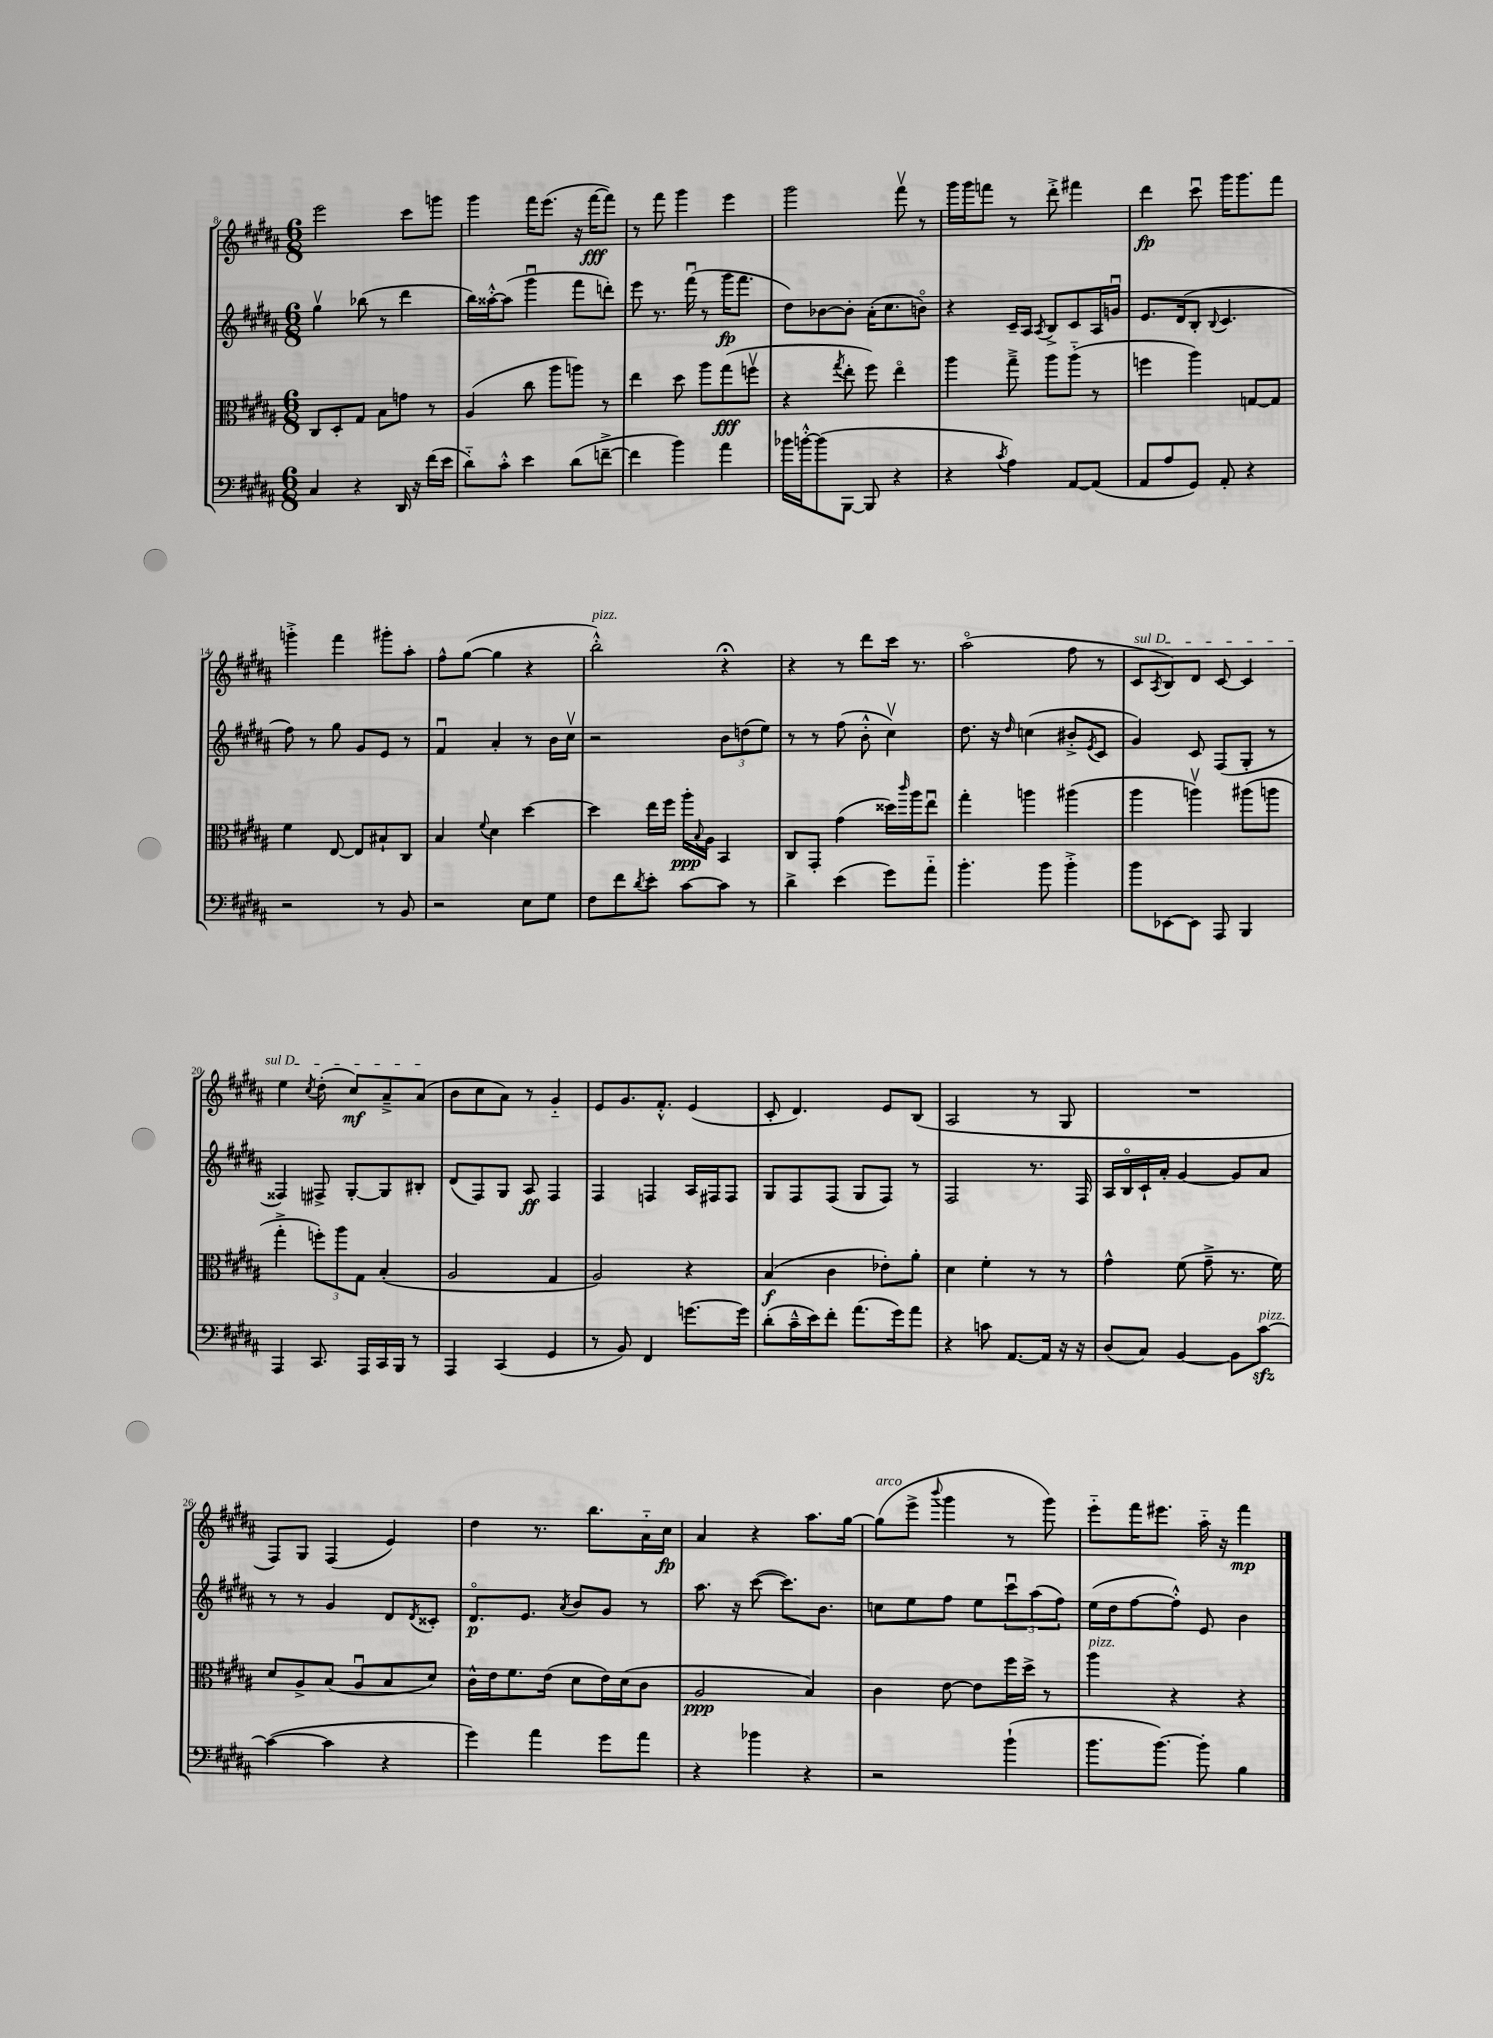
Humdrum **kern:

**kern	**kern	**dynam	**kern	**dynam	**kern	**dynam
*part4	*part3	*part3	*part2	*part2	*part1	*part1
*staff4	*staff3	*staff3	*staff2	*staff2	*staff1	*staff1
*clefF4	*clefC3	*	*clefG2	*	*clefG2	*
*k[f#c#g#d#a#]	*k[f#c#g#d#a#]	*	*k[f#c#g#d#a#]	*	*k[f#c#g#d#a#]	*
*M6/8	*M6/8	*	*M6/8	*	*M6/8	*
=8	=8	=8	=8	=8	=8	=8
4C#/	8C#/L	.	4gg#v\	.	2eee\	.
.	8D#'/	.	.	.	.	.
4r	8G#/J	.	(8bb-X\	.	.	.
.	8B\L	.	8r	.	.	.
16DD#/	8gn\J	.	4ddd#\	.	8ccc#\L	.
16r	.	.	.	.	.	.
(16f#\LL	8r	.	.	.	8gggn\J	.
16e\JJ	.	.	.	.	.	.
=9	=9	=9	=9	=9	=9	=9
8d#\L)	(4A#/	.	16bb\LL)	.	4ggg#\	.
.	.	.	[16aa##X'^^\J	.	.	.
8c#'^^\J	.	.	(8aa##\J]	.	.	.
4e\	8cc#\	.	4ggg#u\	.	16fff#\KL	.
.	.	.	.	.	(8.eee\J	.
.	8aa#\L	.	.	.	.	.
(8d#\L	8aan\J)	.	8fff#\L	.	16r	.
.	.	.	.	.	[16fff#\KL	fff
[8fn~^\J	8r	.	8dddn'\J)	.	8fff#\J])	.
=10	=10	=10	=10	=10	=10	=10
4f\]	4ee\	.	8eee\	.	8r	.
.	.	.	8.r	.	8fff#\	.
4b\)	8dd#\	.	.	.	4ggg#\	.
.	.	.	(16fff#u\	.	.	.
.	8aa#\L	.	8r	.	.	.
4a#\	(8gg#\	fff	16ggg#\KL	fp	4eee\	.
.	.	.	8.fff#\J	.	.	.
.	8ffnv\J	.	.	.	.	.
=11	=11	=11	=11	=11	=11	=11
16b-X\LL	4r	.	8dd#\L)	.	2ggg#\	.
[16bn'^^\J	.	.	.	.	.	.
(8b\]	.	.	[8b-X\	.	.	.
.	8qgg#/	.	.	.	.	.
[8BBB\J	8ee'\	.	8b-'\J]	.	.	.
8BBB/]	8ff#\)	.	(16a#'\KL	.	.	.
.	.	.	8.cc#\	.	.	.
4r	4ee\	.	.	.	8fff#v\	.
.	.	.	8bn\J)	.	8r	.
=12	=12	=12	=12	=12	=12	=12
4r	4aa#\	.	4r	.	16ggg#\LL	.
.	.	.	.	.	16ggg#\J	.
.	.	.	.	.	8fffn\J	.
8qc#/	.	.	.	.	.	.
4A#\)	8gg#~^\	.	16c#~/LL	.	8r	.
.	.	.	16A#/JJ	.	.	.
.	.	.	8qA#/	.	.	.
.	8aa#\L	.	8B^/L	.	8ddd#'^\	.
[8AA#/L	(8aa#\J	.	8c#/	.	4fff#X\	.
(8AA#/J]	8r	.	16A#/L	.	.	.
.	.	.	16gnu/JJ	.	.	.
=13	=13	=13	=13	=13	=13	=13
8AA#/L	4ffn\	.	8.e/L	.	4ddd#\	fp
8A#/	.	.	.	.	.	.
.	.	.	(16d#/k	.	.	.
8GG#/J)	4aa#\)	.	8B'/J	.	8ccc#u\	.
.	.	.	8qqB/	.	.	.
8AA#'/	.	.	4.c#/	.	16ggg#\KL	.
.	.	.	.	.	8.ggg#\	.
4r	[8Gn/L	.	.	.	.	.
.	8G/J]	.	.	.	8fff#\J	.
!!LO:LB:g=z
=14	=14	=14	=14	=14	=14	=14
2r	4f#\	.	8ff#\)	.	4gggn'^\	.
.	.	.	8r	.	.	.
.	[8E/	.	8gg#\	.	4fff#\	.
.	8E/L]	.	8g#/L	.	.	.
8r	8B#X`/	.	8e/J	.	8ggg#X'\L	.
8BB/	8C#/J	.	8r	.	8aa#'\J	.
=15	=15	=15	=15	=15	=15	=15
2r	4B/	.	4f#u/	.	8ff#^^\L	.
.	.	.	.	.	([8gg#\J	.
.	8qqf#/	.	.	.	.	.
.	4d#\	.	4a#'/	.	4gg#\]	.
8E\L	[4dd#\	.	8r	.	4r	.
8G#\J	.	.	16b\LL	.	.	.
.	.	.	16cc#v\JJ	.	.	.
=16	=16	=16	=16	=16	=16	=16
!	!	!	!	!	!LO:TX:a:i:t=pizz.	!
8F#\L	4dd#\]	.	2r	.	2bb'^^\)	.
8f#\	.	.	.	.	.	.
8qd#/	.	.	.	.	.	.
8e'\J	16ee\LL	.	.	.	.	.
.	16ff#\JJ	.	.	.	.	.
[8c#\L	16aa#'\LL	ppp	.	.	.	.
.	8qqB/	.	.	.	.	.
.	16A#\JJ	.	.	.	.	.
8c#\J]	4BB/	.	12b\L	.	4r;<	.
.	.	.	(12ddn\	.	.	.
8r	.	.	.	.	.	.
.	.	.	12ee\J)	.	.	.
=17	=17	=17	=17	=17	=17	=17
4d#^\	8C#/L	.	8r	.	4r	.
.	8GG#'/J	.	8r	.	.	.
(4e\	(4g#\	.	(8ff#\	.	8r	.
.	.	.	8b'^^\	.	8ddd#\L	.
8g#\L)	16dd##X\LL)	.	4cc#v\)	.	16ccc#\Jk	.
.	16qqccc#/	.	.	.	.	.
.	16aa#\J	.	.	.	8.r	.
8a#\J	8eeu\J	.	.	.	.	.
=18	=18	=18	=18	=18	=18	=18
4.b'\	4gg#'\	.	8.dd#\	.	(2aa#\	.
.	.	.	16r	.	.	.
.	.	.	16qqdd#/	.	.	.
.	4aan\	.	(4ccn\	.	.	.
8b\	.	.	.	.	.	.
4b'^\	(4aa#X\	.	8b#X'^/L	.	8ff#\	.
.	.	.	8qe/	.	.	.
.	.	.	8c#/J	.	8r	.
=19	=19	=19	=19	=19	=19	=19
!	!	!	!	!	!LO:TX:a:i:t=sul D	!
8b\L	4aa#\	.	4g#/)	.	8c#/L	.
.	.	.	.	.	8qA#/	.
[8EE-X\	.	.	.	.	8B/)	.
8EE-\J]	4aanv\)	.	8c#/	.	8d#/J	.
8AAA#/	.	.	(8F#/L	.	[8c#/	.
4BBB/	(8aa#X\L	.	8G#'/J	.	4c#/]	.
.	8aan\J	.	8r	.	.	.
!!LO:LB:g=z
=20	=20	=20	=20	=20	=20	=20
4AAA#/	4gg#'^\	.	4F##X/)	.	4ee\	.
.	.	.	.	.	8qcc#/	.
8.CC#/	12ffn'\L)	.	8F#X^/	.	(8dd#'\	.
.	12aa#\	.	.	.	.	.
.	.	.	[8G#'/L	.	8cc#/L)	mf
.	12G#\J	.	.	.	.	.
16AAA#/LL	.	.	.	.	.	.
16CC#/	(4B'/	.	8G#/]	.	8a#~^/	.
16BBB/JJ	.	.	.	.	.	.
8r	.	.	8B#X'/J	.	(8a#/J	.
=21	=21	=21	=21	=21	=21	=21
4AAA#/	2A#/	.	(8d#/L	.	8b\L	.
.	.	.	8F#/)	.	8cc#\	.
(4CC#/	.	.	8G#/J	.	8a#\J)	.
.	.	.	8A#/	ff	8r	.
4GG#/	4G#/	.	4F#/	.	4g#/	.
=22	=22	=22	=22	=22	=22	=22
8r	2A#/)	.	4F#/	.	8e/L	.
8BB/)	.	.	.	.	8.g#/	.
4FF#/	.	.	4Fn/	.	.	.
.	.	.	.	.	8.f#'^^/J	.
[8.gn\L	4r	.	16A#/LL	.	(4e/	.
.	.	.	16F#X/J	.	.	.
.	.	.	8F#/J	.	.	.
16g\Jk]	.	.	.	.	.	.
=23	=23	=23	=23	=23	=23	=23
(8d#'\L	(4B/	f	8G#/L	.	8c#'/	.
16c#~^^\L	.	.	8F#/	.	4.d#/)	.
16e\J)	.	.	.	.	.	.
8f#'\J	4c#\	.	(8F#/J	.	.	.
(8.a#\L	.	.	8G#/L	.	.	.
.	8e-X'\L)	.	8F#/J)	.	8e/L	.
16g#\k)	.	.	.	.	.	.
8a#\J	8a#'\J	.	8r	.	(8B/J	.
=24	=24	=24	=24	=24	=24	=24
4r	4d#\	.	2F#/	.	2A#/	.
8cn\	4f#'\	.	.	.	.	.
[8.AA#/L	.	.	.	.	.	.
.	8r	.	8.r	.	8r	.
16AA#/Jk]	.	.	.	.	.	.
16r	8r	.	.	.	8G#/	.
16r	.	.	16F#/	.	.	.
=25	=25	=25	=25	=25	=25	=25
(8D#/L	4g#^^\	.	16A#/LL	.	2.r	.
.	.	.	16B/	.	.	.
8C#/J)	.	.	16c#`/	.	.	.
.	.	.	16a#'/JJ	.	.	.
[4BB/	(8f#\	.	[4g#/	.	.	.
.	8g#~^\	.	.	.	.	.
8BB\L]	8.r	.	8g#/L]	.	.	.
!LO:TX:a:i:t=pizz.	!	!	!	!	!	!
[8c#zz\J	.	.	8a#/J	.	.	.
.	16f#\)	.	.	.	.	.
!!LO:LB:g=z
=26	=26	=26	=26	=26	=26	=26
(4c#\_	8d#/L	.	8r	.	8F#/L)	.
.	8A#^/	.	8r	.	8G#/J	.
4c#\]	(8B/J	.	4g#/	.	(4F#/	.
.	8A#u/L	.	.	.	.	.
4r	8B/	.	8d#/L	.	4e/)	.
.	.	.	8qd#/	.	.	.
.	8d#/J)	.	8c##X'/J	.	.	.
=27	=27	=27	=27	=27	=27	=27
4g#\)	16c#^^\LL	.	8.d#/L	p	4dd#\	.
.	16e\J	.	.	.	.	.
.	8.f#\	.	.	.	.	.
.	.	.	8.e/J	.	.	.
4a#\	.	.	.	.	8.r	.
.	(16e\Jk	.	.	.	.	.
.	.	.	8qa#/	.	.	.
.	8d#\L	.	8b/L	.	.	.
.	.	.	.	.	8.bb\L	.
8g#\L	16e\L)	.	8g#/J	.	.	.
.	(16d#\J	.	.	.	.	.
8a#\J	8c#\J	.	8r	.	16a#\L	.
.	.	.	.	.	16cc#\JJ	fp
=28	=28	=28	=28	=28	=28	=28
4r	2A#/	ppp	8.aa#\	.	4a#/	.
.	.	.	16r	.	.	.
4b-X\	.	.	([8ccc#\	.	4r	.
.	.	.	8.ccc#\L])	.	.	.
4r	4B/)	.	.	.	8.aa#\L	.
.	.	.	8.b\J	.	.	.
.	.	.	.	.	[16gg#\Jk	.
=29	=29	=29	=29	=29	=29	=29
!	!	!	!	!	!LO:TX:a:i:t=arco	!
2r	4c#\	.	8ccn\L	.	(8gg#\L]	.
.	.	.	8ee\	.	8eee^\J	.
.	.	.	.	.	8qqbbb/	.
.	[8e\	.	8ff#\J	.	4ggg#\	.
.	8e\L]	.	8ee\L	.	.	.
(4b`\	16ff#\L	.	12ccc#u\	.	8r	.
.	16dd#^\JJ	.	.	.	.	.
.	.	.	(12aa#\	.	.	.
.	8r	.	.	.	8ggg#\)	.
.	.	.	12ff#\J)	.	.	.
=30	=30	=30	=30	=30	=30	=30
!	!LO:TX:a:i:t=pizz.	!	!	!	!	!
8.b\L	4aa#\	.	(16ee\LL	.	8eee\L	.
.	.	.	16dd#\J	.	.	.
.	.	.	[8ff#\	.	16fff#\K	.
[8.b\J)	.	.	.	.	8.eee#X\J	.
.	4r	.	8ff#'^^\J])	.	.	.
8b'\]	.	.	8e/	.	16aa#\	.
.	.	.	.	.	16r	.
4B\	4r	.	4b\	.	4fff#\	mp
==	==	==	==	==	==	==
*-	*-	*-	*-	*-	*-	*-
